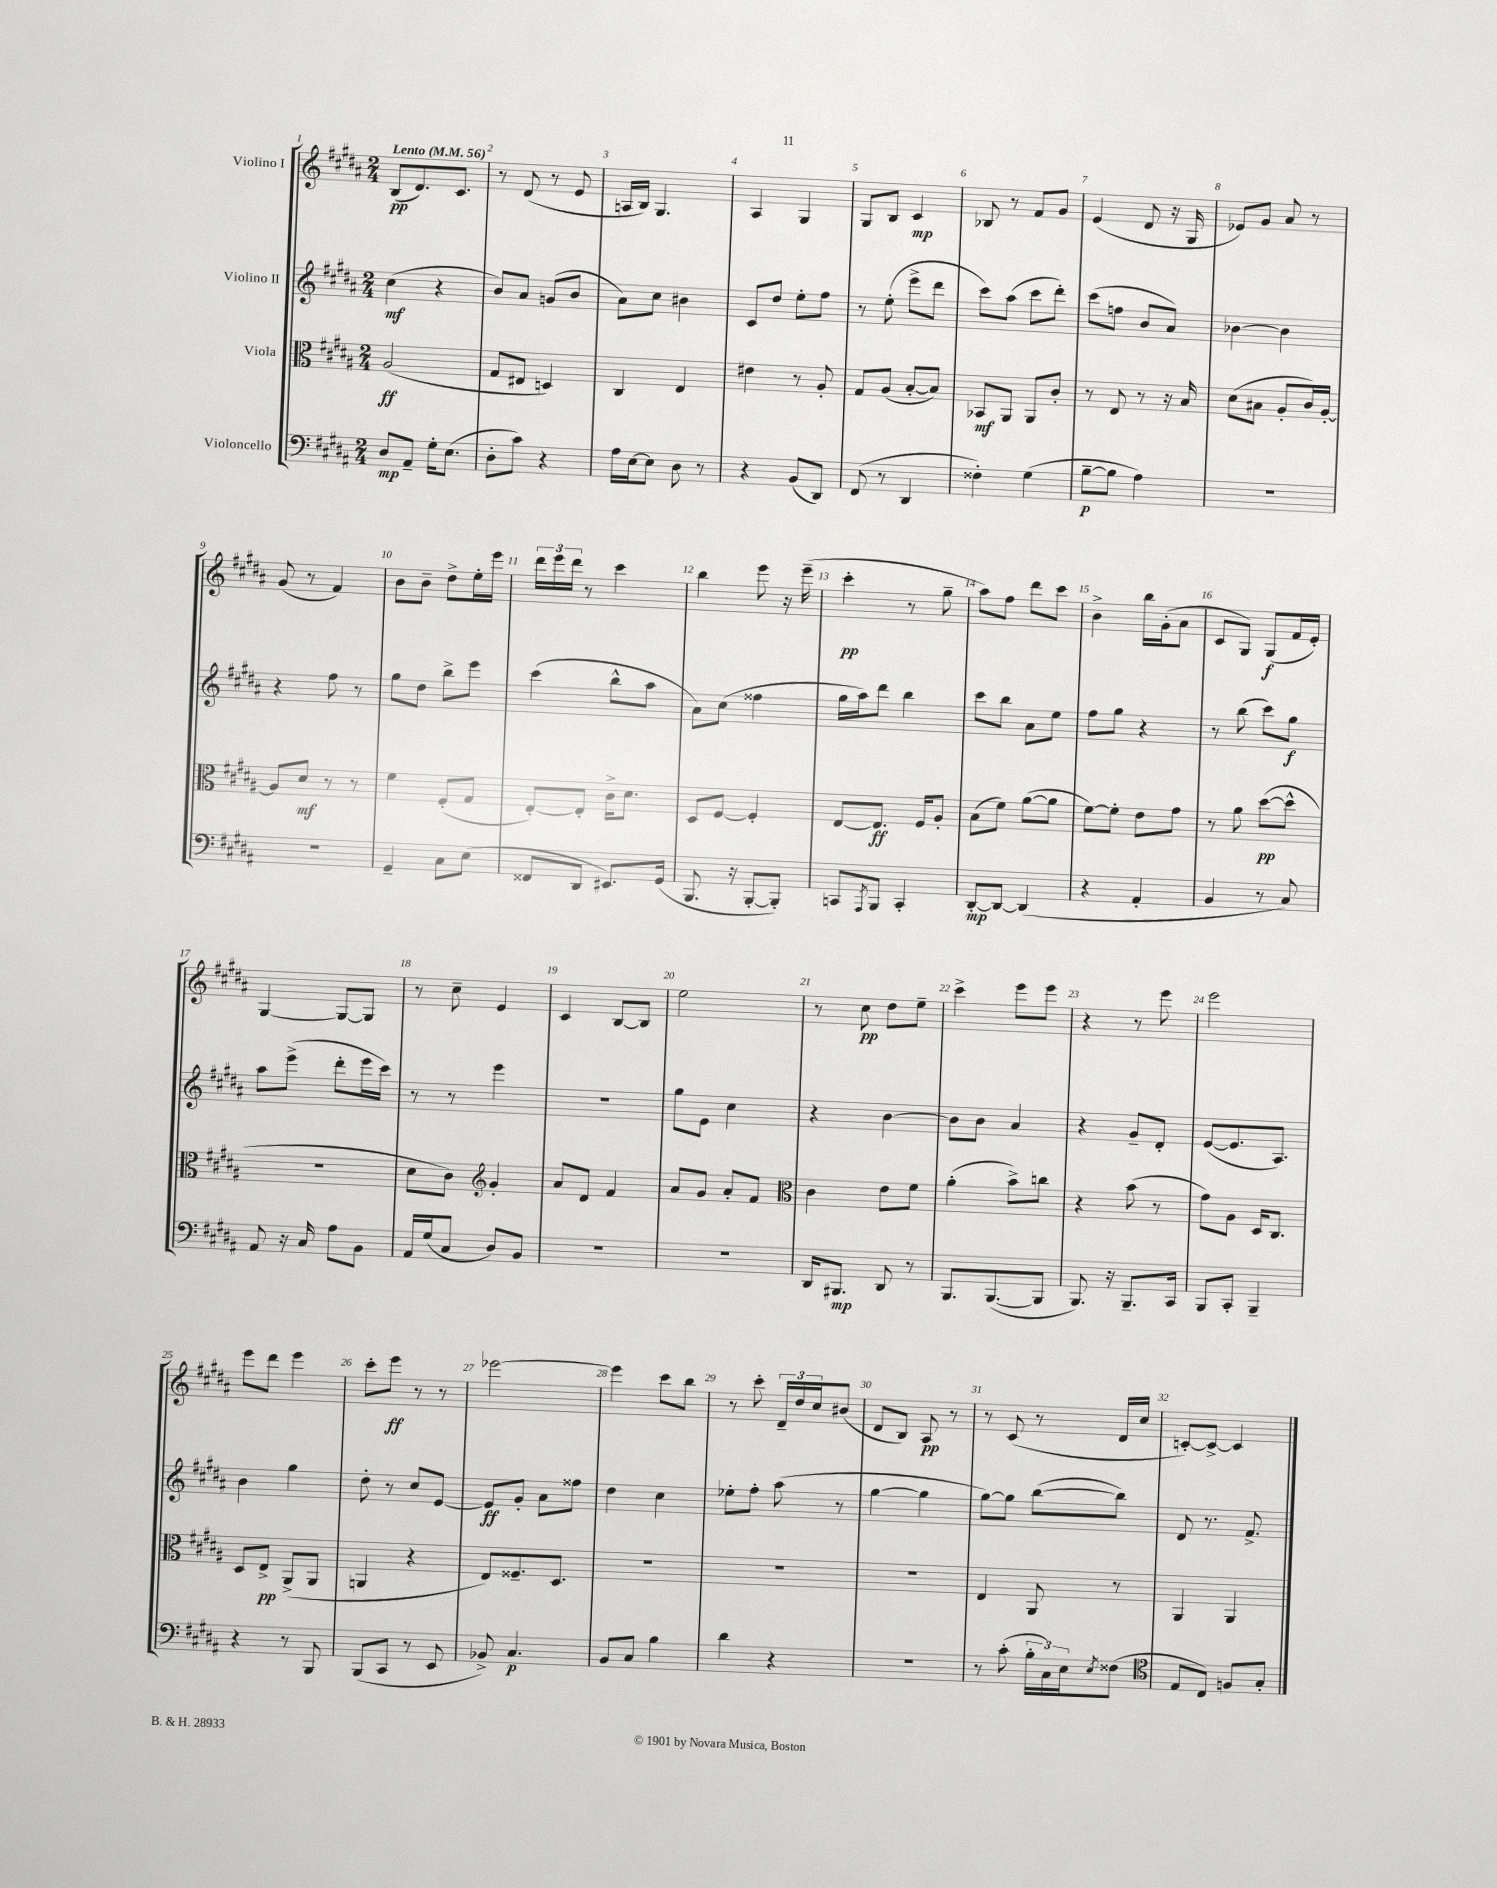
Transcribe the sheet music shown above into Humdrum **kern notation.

**kern	**dynam	**kern	**dynam	**kern	**dynam	**kern	**dynam
*part4	*part4	*part3	*part3	*part2	*part2	*part1	*part1
*staff4	*staff4	*staff3	*staff3	*staff2	*staff2	*staff1	*staff1
*I"Violoncello	*	*I"Viola	*	*I"Violino II	*	*I"Violino I	*
*clefF4	*	*clefC3	*	*clefG2	*	*clefG2	*
*k[f#c#g#d#a#]	*	*k[f#c#g#d#a#]	*	*k[f#c#g#d#a#]	*	*k[f#c#g#d#a#]	*
*M2/4	*	*M2/4	*	*M2/4	*	*M2/4	*
*MM56	*	*MM56	*	*MM56	*	*MM56	*
=1	=1	=1	=1	=1	=1	=1	=1
!	!	!	!	!	!	!LO:TX:a:B:t=Lento	!
8D#/L	mp	(2A#/	ff	(4cc#\	mf	(8B/L	pp
8AA#~/J	.	.	.	.	.	8.d#/)	.
16G#'\KL	.	.	.	4r	.	.	.
(8.E\J	.	.	.	.	.	8.c#/J	.
=2	=2	=2	=2	=2	=2	=2	=2
8D#'\L	.	8G#/L	.	8b/L)	.	8r	.
8c#\J)	.	8E#X/J	.	8a#/J	.	(8d#/	.
4r	.	4Dn/)	.	(8gn/L	.	8r	.
.	.	.	.	8b/J	.	8e/	.
=3	=3	=3	=3	=3	=3	=3	=3
16A#\LL	.	4C#/	.	8a#\L)	.	16An/LL	.
[16E\J	.	.	.	.	.	16B/JJ)	.
8E\J]	.	.	.	8cc#\J	.	4.G#/	.
8D#\	.	4E/	.	4b#X\	.	.	.
8r	.	.	.	.	.	.	.
=4	=4	=4	=4	=4	=4	=4	=4
4r	.	4e#X\	.	8c#/L	.	4A#/	.
.	.	.	.	8dd#/J	.	.	.
(8BB/L	.	8r	.	8ee'\L	.	4G#/	.
8DD#/J)	.	8A#'/	.	8ff#\J	.	.	.
=5	=5	=5	=5	=5	=5	=5	=5
(8FF#/	.	8G#/L	.	8r	.	8G#/L	.
8r	.	(8A#/J	.	(8ee'\	.	8B/J	.
4DD#/	.	[8B'/L	.	8eee^\L	.	4c#/	mp
.	.	8B/J])	.	8ddd#\J	.	.	.
=6	=6	=6	=6	=6	=6	=6	=6
4F##X'\)	.	8BB-X/L	mf	8ccc#\L)	.	8B-X/	.
.	.	8AA#/J	.	(8aa#\J	.	8r	.
(4G#\	.	8AA#/L	.	8ccc#\L	.	8f#/L	.
.	.	8c#'/J	.	8ddd#'\J)	.	8g#/J	.
=7	=7	=7	=7	=7	=7	=7	=7
[8B~\L	p	8r	.	(8ccc#\L	.	(4e/	.
8B\J]	.	8E/	.	8ffn\J	.	.	.
4A#\)	.	8r	.	8b/L	.	8d#/	.
.	.	16r	.	8a#/J)	.	16r	.
.	.	16B/	.	.	.	16G#/	.
=8	=8	=8	=8	=8	=8	=8	=8
2r	.	(8d#\L	.	[4b-X\	.	8e-X/L)	.
.	.	8B#X\J	.	.	.	8g#/J	.
.	.	8A#'/L	.	4b-\]	.	8a#/	.
.	.	16c#/L)	.	.	.	8r	.
.	.	[16A#'/JJ	.	.	.	.	.
!!LO:LB:g=z
=9	=9	=9	=9	=9	=9	=9	=9
2r	.	8A#/L]	.	4r	.	(8g#/	.
.	.	8d#/J	mf	.	.	8r	.
.	.	8r	.	8ff#\	.	4f#/)	.
.	.	8r	.	8r	.	.	.
=10	=10	=10	=10	=10	=10	=10	=10
4GG#~/	.	4f#\	.	8gg#\L	.	8b\L	.
.	.	.	.	8dd#\J	.	8b~\J	.
8C#\L	.	(8F#'/L	.	8bb^\L	.	8dd#^\L	.
(8E\J	.	8G#/J	.	8eee\J	.	16ee'\L	.
.	.	.	.	.	.	16eee\JJ	.
=11	=11	=11	=11	=11	=11	=11	=11
8FF##X/L	.	[8E'/L)	.	(4ccc#\	.	24ddd#\LL	.
.	.	.	.	.	.	24eee\	.
.	.	.	.	.	.	24ddd#\JJ	.
8DD#/J	.	8E'/J]	.	.	.	8r	.
8.EE#X/L)	.	16c#^\KL	.	8bb^^\L	.	4ccc#\	.
.	.	8.d#\J	.	.	.	.	.
.	.	.	.	8aa#\J	.	.	.
(16GG#/Jk	.	.	.	.	.	.	.
=12	=12	=12	=12	=12	=12	=12	=12
8.BBB/	.	8D#/L	.	8a#\L)	.	4bb\	.
.	.	[8F#/J	.	(8cc#\J	.	.	.
16r	.	.	.	.	.	.	.
[8BBB'/L	.	4F#'/]	.	4ff##X\	.	8eee\	.
8BBB'/J])	.	.	.	.	.	16r	.
.	.	.	.	.	.	(16eee~\	.
=13	=13	=13	=13	=13	=13	=13	=13
8CCn/L	.	[8E/L	.	16gg#\LL	.	4ccc#'\	pp
.	.	.	.	16aa#\J)	.	.	.
8qAAA#/	.	.	.	.	.	.	.
8BBB/J	.	8.E/J]	ff	8ddd#\J	.	.	.
4CC'/	.	.	.	4bb\	.	8r	.
.	.	16F#/KL	.	.	.	.	.
.	.	8A#'/J	.	.	.	8gg#~\	.
=14	=14	=14	=14	=14	=14	=14	=14
[8DD#'/L	mp	(8B\L	.	8ccc#\L	.	8aa#\L)	.
8DD#/J_	.	8f#\J)	.	8bb\J	.	8ff#\J	.
(4DD#/]	.	([8a#\L	.	8a#\L	.	8ddd#\L	.
.	.	8a#\J]	.	8ee\J	.	8ccc#\J	.
=15	=15	=15	=15	=15	=15	=15	=15
4r	.	[8f#\L)	.	8ff#\L	.	4b^\	.
.	.	8f#'\J]	.	8gg#\J	.	.	.
4AA#'/	.	8e\L	.	4r	.	16bb\LL	.
.	.	.	.	.	.	(16g#'\J	.
.	.	8g#\J	.	.	.	8a#\J	.
=16	=16	=16	=16	=16	=16	=16	=16
4BB/	.	8r	.	8r	.	8c#/L	.
.	.	8a#\	.	(8bb\	.	8G#/J)	.
8r	.	([8dd#\L	pp	8ccc#\L)	.	(8G#/L	f
8C#/)	.	8dd#^^\J]	.	8gg#\J	f	16f#/L	.
.	.	.	.	.	.	16e'/JJ)	.
!!LO:LB:g=z
=17	=17	=17	=17	=17	=17	=17	=17
8AA#/	.	2r	.	8aa#\L	.	[4G#/	.
16r	.	.	.	(8eee^\J	.	.	.
16C#/	.	.	.	.	.	.	.
8A#\L	.	.	.	8ddd#'\L	.	8G#/L_	.
8BB\J	.	.	.	16eee\L	.	8G#/J]	.
.	.	.	.	16ccc#\JJ)	.	.	.
=18	=18	=18	=18	=18	=18	=18	=18
16AA#/LL	.	8d#\L	.	8r	.	8r	.
(16G#/J	.	.	.	.	.	.	.
8C#/J	.	8c#\J)	.	8r	.	8cc#~\	.
*	*	*clefG2	*	*	*	*	*
8D#/L)	.	4g#'/	.	4eee\	.	4e/	.
8BB/J	.	.	.	.	.	.	.
=19	=19	=19	=19	=19	=19	=19	=19
2r	.	8a#/L	.	2r	.	4c#/	.
.	.	8d#/J	.	.	.	.	.
.	.	4f#/	.	.	.	[8B/L	.
.	.	.	.	.	.	8B/J]	.
=20	=20	=20	=20	=20	=20	=20	=20
2r	.	8a#/L	.	8gg#\L	.	2ee\	.
.	.	8g#/J	.	8e\J	.	.	.
.	.	8a#'/L	.	4cc#\	.	.	.
.	.	8f#/J	.	.	.	.	.
=21	=21	=21	=21	=21	=21	=21	=21
*	*	*clefC3	*	*	*	*	*
16DD#/KL	.	4c#\	.	4r	.	8r	.
8.BBB#X/J	mp	.	.	.	.	.	.
.	.	.	.	.	.	8cc#\	pp
8DD#/	.	8e\L	.	[4b\	.	8dd#\L	.
8r	.	8f#\J	.	.	.	8ee~\J	.
=22	=22	=22	=22	=22	=22	=22	=22
8.BBB/L	.	(4a#'\	.	8b\L]	.	4ccc#^\	.
.	.	.	.	8b\J	.	.	.
([8.BBB/	.	.	.	.	.	.	.
.	.	8b^\L)	.	4a#/	.	8eee\L	.
8BBB/J]	.	8ccn\J	.	.	.	8eee\J	.
=23	=23	=23	=23	=23	=23	=23	=23
8.BBB/)	.	4r	.	4r	.	4r	.
16r	.	.	.	.	.	.	.
8.BBB~/L	.	(8b\	.	8g#~/L	.	8r	.
.	.	8r	.	8d#'/J	.	8eee\	.
16CC#/Jk	.	.	.	.	.	.	.
=24	=24	=24	=24	=24	=24	=24	=24
8BBB/L	.	8g#\L)	.	([8e/L	.	2eee\	.
8CC#'/J	.	8A#\J	.	8.e/]	.	.	.
4BBB~/	.	16D#/KL	.	.	.	.	.
.	.	8.C#/J	.	8.A#/J)	.	.	.
!!LO:LB:g=z
=25	=25	=25	=25	=25	=25	=25	=25
4r	.	8D#/L	.	4b\	.	8eee\L	.
.	.	8E^/J	pp	.	.	8ddd#\J	.
8r	.	(8AA#^/L	.	4gg#\	.	4eee\	.
8BBB/	.	8AA#/J	.	.	.	.	.
=26	=26	=26	=26	=26	=26	=26	=26
(8BBB/L	.	4AAn/	.	8dd#'\	.	8ccc#'\L	.
8CC#/J	.	.	.	8r	.	8eee\J	ff
8r	.	4r	.	8cc#/L	.	8r	.
8EE/	.	.	.	[8e/J	.	8r	.
=27	=27	=27	=27	=27	=27	=27	=27
8BB-X^/)	.	8E/L)	.	8e/L]	ff	[2eee-X\	.
4.C#/	p	8.F##X~/	.	8g#'/J	.	.	.
.	.	.	.	8a#\L	.	.	.
.	.	8.D#/J	.	.	.	.	.
.	.	.	.	8ff##X\J	.	.	.
=28	=28	=28	=28	=28	=28	=28	=28
8BB/L	.	2r	.	4dd#\	.	4eee-\]	.
8C#/J	.	.	.	.	.	.	.
4B\	.	.	.	4cc#\	.	8ccc#\L	.
.	.	.	.	.	.	8bb\J	.
=29	=29	=29	=29	=29	=29	=29	=29
4d#\	.	2r	.	8ee-X'\L	.	8r	.
.	.	.	.	8ff#'\J	.	8ccc#'\	.
4r	.	.	.	(8aa#\	.	24d#~/LL	.
.	.	.	.	.	.	24dd#/	.
.	.	.	.	.	.	24cc#/J	.
.	.	.	.	8r	.	(8b#X/J	.
=30	=30	=30	=30	=30	=30	=30	=30
2r	.	2r	.	[4gg#\	.	8d#/L	.
.	.	.	.	.	.	8B/J)	.
.	.	.	.	4gg#\]	.	8A#/	pp
.	.	.	.	.	.	8r	.
=31	=31	=31	=31	=31	=31	=31	=31
8r	.	4E/	.	[8gg#\L)	.	8r	.
(8c#'\	.	.	.	8gg#\J]	.	(8c#/	.
24B'\LL	.	8AA#/	.	([8bb\L	.	8r	.
24C#\)	.	.	.	.	.	.	.
24E\J	.	.	.	.	.	.	.
8qE/	.	.	.	.	.	.	.
(8F##X\J	.	8r	.	8bb\J])	.	16d#/LL	.
.	.	.	.	.	.	16cc#/JJ	.
=32	=32	=32	=32	=32	=32	=32	=32
*clefC4	*	*	*	*	*	*	*
8E/L	.	4AA#/	.	8d#/	.	[8cn'/L)	.
8C#/J)	.	.	.	8.r	.	8c^/J_	.
8Fn/L	.	4AA#/	.	.	.	4c/]	.
.	.	.	.	8.f#^/	.	.	.
8G#'/J	.	.	.	.	.	.	.
==	==	==	==	==	==	==	==
*-	*-	*-	*-	*-	*-	*-	*-
